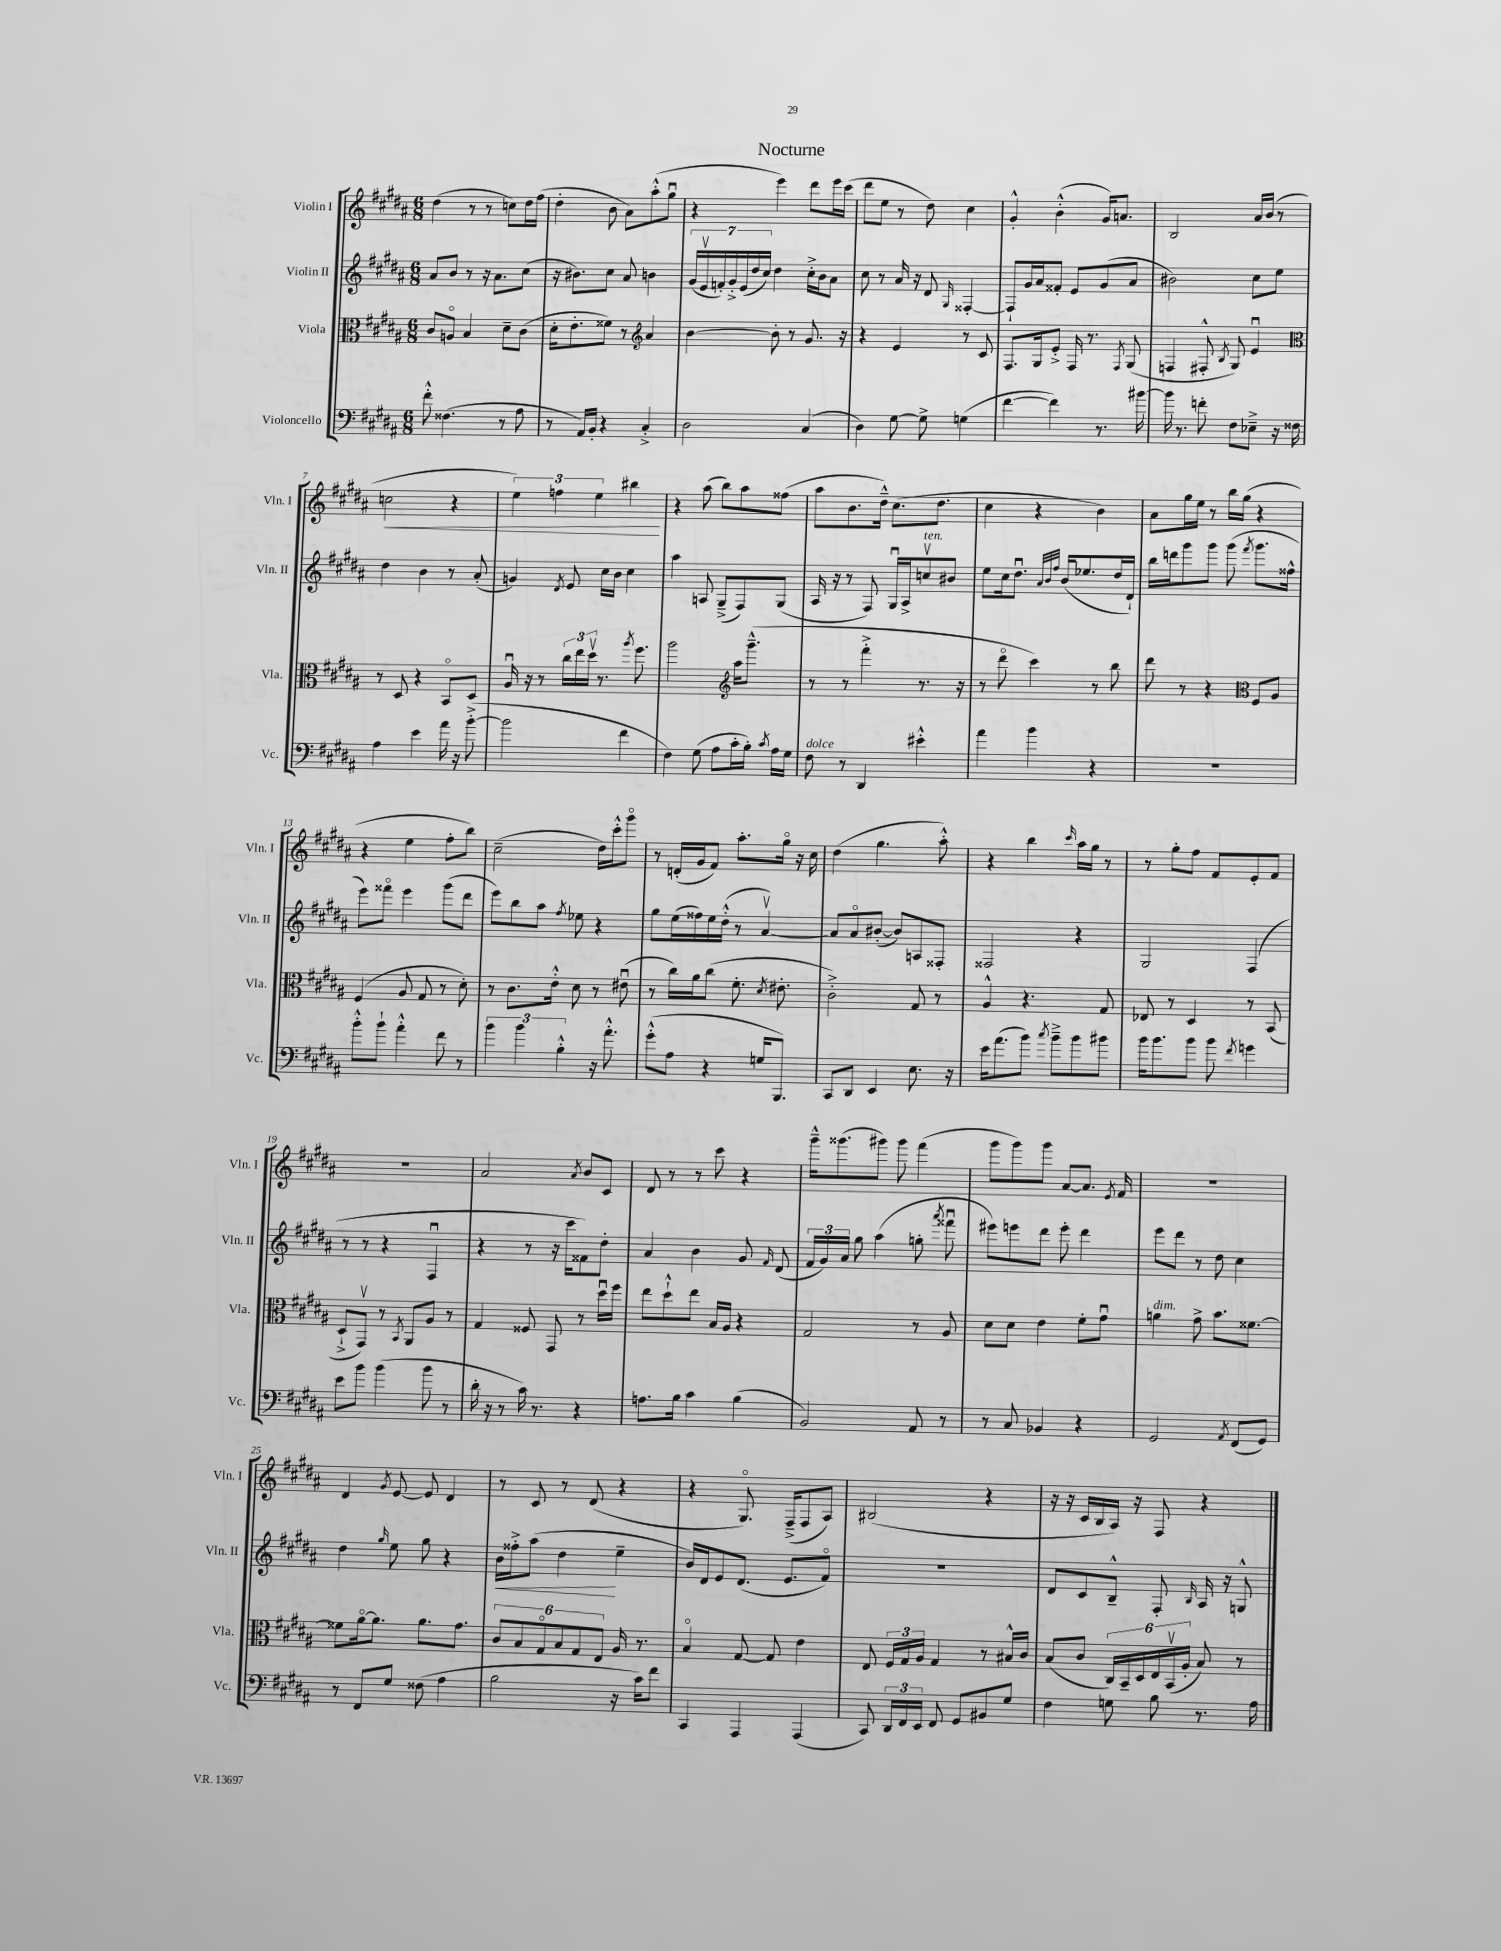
\header { title = "Nocturne" }
<<
\new StaffGroup <<
\new Staff = "s0" \with { instrumentName = "Violin I" shortInstrumentName = "Vln. I" } {
    \clef treble \key b \major \numericTimeSignature \time 6/8
    \autoBeamOff dis''4( r8 r8 c''8[) dis''16 fis''16]( |
    dis''4-. b'8 ais'8[) ais''8-.-^( gis''8]\downbow |
    r4 e'''4) dis'''8[ e'''16 cis'''16]( |
    dis'''8[ e''8] r8 dis''8) cis''4 |
    gis'4-.-^ b'4-.-^( gis'16[) a'8.] |
    b2 ais'16[ b'16]( r8 |
    c''2\< r4 |
    \tuplet 3/2 { e''4) f''4 e''4 } bis''4\! |
    r4 ais''8( b''8[) ais''8 fisis''8]( |
    ais''8[ b'8. dis''16]---^) cis''8.[( dis''8.] |
    cis''4 r4 b'4) |
    ais'8[ gis''16 e''16] r8 b''16[ gis''16]( r4 |
    r4 e''4 fis''8[-. b''8]) |
    cis''2--( dis''16[) cis'''16-.-^ gis'''8]\flageolet |
    r8 d'16[-.( gis'16 fis'8]) ais''8.[-. gis''16]\flageolet r16 cis''16 |
    dis''4( gis''4. ais''8-.-^) |
    r4 b''4 \grace { cis'''16 } ais''16[ gis''16] r8 |
    r8 gis''8[-. fis''8] fis'8[ e'8-. fis'8] |
    R2. |
    ais'2 \acciaccatura { ais'8 } b'8[ cis'8] |
    dis'8 r8 r8 cis'''8 r4 |
    gis'''16[---^ gisis'''8.( gis'''8]) gis'''8 fis'''4( |
    gis'''8[ gis'''8) gis'''8] ais'8[~ ais'8.] \acciaccatura { e'8 } fis'16 |
    R2. |
    dis'4 \acciaccatura { gis'8 } e'8~ e'8 dis'4 |
    r8 cis'8 r8 dis'8( r4 |
    r4 gis8.\flageolet) fis16[--->( fis8 ais8]) |
    bis2( r4 |
    r16 r16 cis'16[ b16 ais16]) r16 fis8 r4 \bar "|." |
}
\new Staff = "s1" \with { instrumentName = "Violin II" shortInstrumentName = "Vln. II" } {
    \clef treble \key b \major \numericTimeSignature \time 6/8
    \autoBeamOff ais'8[ b'8] r8 r16 ais'8.[ cis''8]( |
    r16 bis'8.[) cis''8] ais'8 b'4 |
    \tuplet 7/4 { gis'16[( e'16\upbow f'16-.) gis'16-.-> e'16( dis''16 cis''16]) } dis''4 cis''16[-.-> b'16 ais'8] |
    cis''8 r8 ais'16 r16 dis'8 \grace { gis16 } fisis4~-. |
    fisis8[-! gis'16 ais'16 fisis'8]-. e'8[ gis'8( ais'8] |
    bis'2) cis''8[ e''8] |
    dis''4 b'4 r8 ais'8-.( |
    g'4) \acciaccatura { dis'8 } e'8 cis''16[ b'16] cis''4 |
    ais''4 a8 gis8[--->( fis8) gis8]( |
    ais16 r16 r8 fis8) gis16[\downbow ais16-> c''8\upbow^\markup { \italic "ten." } bis'8] |
    e''8[ cis''16 dis''8.]\downbow \grace { ais'32[ b'32 fis''32] } b'16[( ees''8. dis''16 dis'16]-!) |
    b''16[ d'''16 gis'''8 gis'''8] gis'''8( \acciaccatura { fis'''8 } gis'''8.[ fisis''16]-^ |
    e'''8[) fisis'''8]\flageolet e'''4 gis'''8[( dis'''8] |
    e'''8[) b''8 ais''8] \acciaccatura { fis''8 } ees''8 r4 |
    gis''8[ e''16( fisis''16) e''16 dis''16]-.-^( r8 ais'4~\upbow) |
    ais'8[ ais'8\flageolet bis'8]~-.( bis'8[) a8 fisis8]-. |
    fisis2 r4 |
    gis2 fis4( |
    r8 r8 r4 fis4\downbow |
    r4 r8 r16 cis'''16[ fisis'8) dis''8]-. |
    ais'4 b'4 gis'8 \grace { fis'16 } dis'8( |
    \tuplet 3/2 { fis'16[ gis'16) ais'16] } gis''8 ais''4( g''8-. \acciaccatura { ais'''8 } fisis'''8\downbow |
    eis'''8[) e'''8 dis'''8] e'''8-. dis'''4 |
    e'''8[ dis'''8] r8 dis''8 cis''4 |
    dis''4 \grace { gis''16 } e''8 gis''8 r4 |
    b'16[\< fisis''16-.-> ais''8]( dis''4\! e''4-- |
    b'16[) dis'16 e'8 dis'8.]( e'8.[ fis'8]\flageolet) |
    R2. |
    dis'8[ cis'8 b8]---^ fis8-. \grace { b16 } ais16 r16 g8-^ \bar "|." |
}
\new Staff = "s2" \with { instrumentName = "Viola" shortInstrumentName = "Vla." } {
    \clef alto \key b \major \numericTimeSignature \time 6/8
    \autoBeamOff cis'8[ a8]\flageolet b4 dis'8[-- cis'8]( |
    dis'16[-. e'8.-. fisis'8]) r8 \clef treble ais'4 |
    b'4~ b'8-. r8 gis'8. r16 |
    r4 e'4 r8 cis'8 |
    fis8.[ gis16 e'8]-.-> fis16 r8. \acciaccatura { fis8 } gis8( |
    f4 fis8-.-^ \acciaccatura { b8 } gis8) e'4\downbow |
    \clef alto r8 dis8 r4 b,8[\flageolet dis8] |
    ais16\downbow r16 r8 \tuplet 3/2 { cis''16[ e''16 dis''16]\upbow } r8. \acciaccatura { ais''8 } fis''8. |
    ais''2 \clef treble ais''16[ gis'''8.]---^( |
    r8 r8 fis'''4-.-> r8. r16 |
    r8 dis'''8\flageolet cis'''4) r8 b''8 |
    dis'''8 r8 r4 \clef alto fis8[ ais8] |
    fis4( ais8 gis8 r8 dis'8-.) |
    r8 cis'8.[ e'16]-.-^ dis'8 r8 eis'8\downbow( |
    r8 cis''16[) ais'16 cis''8]( fis'8.-. \acciaccatura { dis'8 } eis'8.-. |
    cis'2-.->) gis8 r8 |
    ais4-^ r4. gis8 |
    ees8 r8 dis4 r8 b,8( |
    dis8[-!-> gis,8]\upbow) r8 \acciaccatura { b,8 } ais,8[ ais8] r8 |
    gis4 fisis8 gis,8 r8 dis''16[\downbow fis''16] |
    e''8[ dis''8-!-^ e''8] b16[ ais16] r4 |
    gis2 r8 ais8 |
    dis'8[ dis'8] e'4 fis'8[-. gis'8]\downbow |
    a'4^\markup { \italic "dim." } gis'8-> b'8.[ fisis'8.]~ |
    fisis'8[ ais'16~\flageolet ais'8.] ais'8.[ gis'8.] |
    \tuplet 6/4 { cis'8[ b8 gis8\flageolet b8 gis8 e8] } ais16 r8. |
    b4\flageolet gis8~ gis8 e'4 |
    e8 \tuplet 3/2 { fis16[ gis16 ais16] } gis4 r8 bis16[-^ cis'16] |
    b8[( cis'8] \tuplet 6/4 { cis16[) b,16-- dis16 e16 b,16\upbow( ais16]-. } b8) r8 \bar "|." |
}
\new Staff = "s3" \with { instrumentName = "Violoncello" shortInstrumentName = "Vc." } {
    \clef bass \key b \major \numericTimeSignature \time 6/8
    \autoBeamOff fis'8-.-^ fisis4.( r8 ais8 |
    r8 ais,16[) b,16]-. r4 cis4-.-> |
    dis2 cis4( |
    dis4) gis8~ gis8-> g4( |
    fis'4~ fis'4) r8. bis'16~ |
    bis'16 r8. f'8-. fis8[ ees8]---> r16 fisis16 |
    ais4 e'4 ais'16 r16 b'8~-.->( |
    b'2 fis'4 |
    fis4) gis8( ais8[ cis'16-. b16]-.) \acciaccatura { cis'8 } ais16[ gis16] |
    fis8^\markup { \italic "dolce" } r8 dis,4 eis'4-.-^ |
    ais'4 b'4 r4 |
    R2. |
    b'8[-.-^ b'8]-! ais'4-.-^ fis'8 r8 |
    \tuplet 3/2 { b'4 b'4 b4-.-^ } r16 ais'8.-.-^ |
    gis'8[-.-^( ais8] r4 g16[ b,,8.]) |
    cis,8[ dis,8] e,4 e8. r16 |
    e'16[ ais'8.( b'8]) \acciaccatura { cis''8 } b'8[---> b'8 bis'8] |
    b'16[ b'8. b'8] b'8 \acciaccatura { fis'8 } g'4 |
    e'8[ b'8] b'4( b'8 r8 |
    dis'16-. r16 r8 cis'16) r8. r4 |
    a8.[ b16] cis'4 b4( |
    b,2) ais,8 r8 |
    r8 cis8 bes,4 r4 |
    gis,2 \acciaccatura { ais,8 } fis,8[( gis,8]) |
    r8 fis,8[ gis8] fisis8( ais4 |
    b2 r16 cis'16[) fis'8] |
    cis,4 ais,,4 ais,,4( |
    cis,8) \tuplet 3/2 { dis,16[ fis,16 e,16] } fis,8 gis,8[ bis,8 gis8] |
    fis4 g8 b8 r8. ais16 \bar "|." |
}
>>
>>
